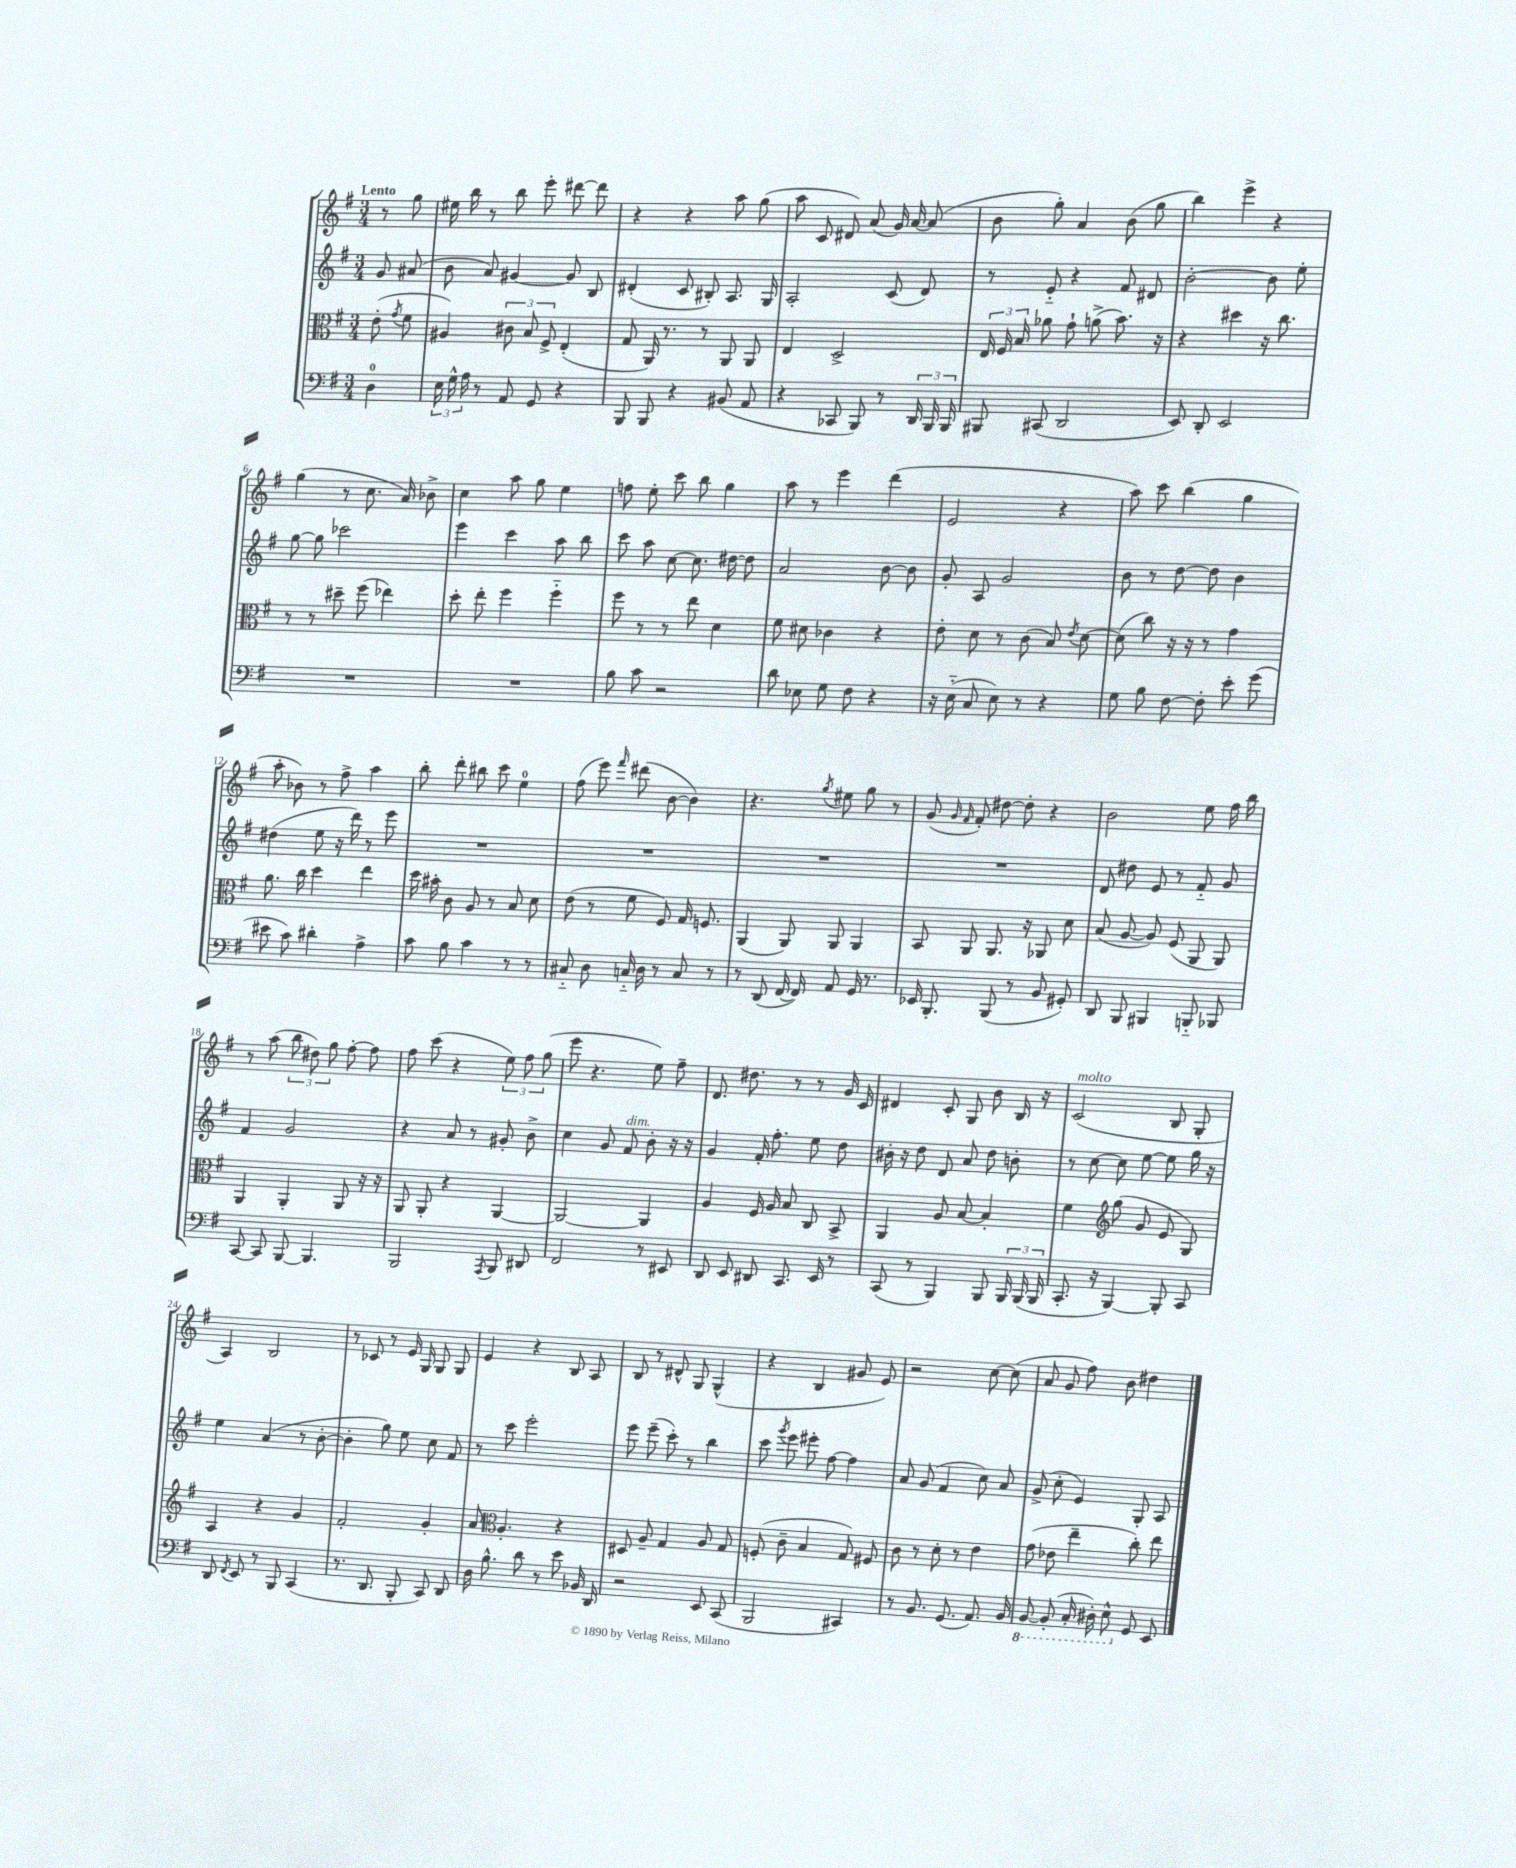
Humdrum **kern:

**kern	**kern	**kern	**kern
*staff4	*staff3	*staff2	*staff1
*clefF4	*clefC3	*clefG2	*clefG2
*k[f#]	*k[f#]	*k[f#]	*k[f#]
*M3/4	*M3/4	*M3/4	*M3/4
4D\	(8e'\	8g/	8r
.	8qg/	.	.
.	8f#\	(8a#/	8gg\
=	=	=	=
24E\	4A#/)	8b\	16ee#\
24G^^\	.	.	.
.	.	.	16bb\
24A\	.	.	.
8r	.	8a/)	8r
8AA/	12c#\	[4g#/	8bb\
.	12B/	.	.
8GG/	.	.	8eee'\
.	12F#^/	.	.
4r	(4E'/	8g#/]	[8ddd#\
.	.	8B/	8ddd#\]
=	=	=	=
8BBB/	8G/	(4d#'/	4r
8BBB/	16AA/)	.	.
.	8.r	.	.
4r	.	8c/	4r
.	8r	8B#'/)	.
(8BB#/	8AA/	8.A/	8aa\
8AA/	8AA/	.	(8gg\
.	.	16G/	.
=	=	=	=
4r	4E/	2A'/	8aa\
.	.	.	8c/
8CC-/	2D^/	.	8d#/)
8BBB/)	.	.	(8a/
8r	.	(8c/	16g/)
.	.	.	[16a/
24DD/	.	8d/)	(8a/]
24BBB/	.	.	.
24BBB/	.	.	.
=	=	=	=
8BBB#/	24E/	8r	8b\
.	24F#/	.	.
.	24B/	.	.
(8CC#/	8a-\	8e'~/	8gg'\)
2DD/	8g`\	4r	4a/
.	(8a^\	.	.
.	8.b\)	8f#/	(8b\
.	.	8d#/	8gg\
.	16r	.	.
=	=	=	=
8EE/)	4r	[2b'\	4bb\)
8DD'/	.	.	.
2EE/	4dd#\	.	4eee^\
.	16r	8b\]	4r
.	8.cc\	.	.
.	.	8ee'\	.
=	=	=	=
2.r	8r	[8gg\	(4gg\
.	8r	8gg\]	.
.	8dd#~\	2ccc-\	8r
.	(8ff#\	.	8.cc\
.	4ee-\)	.	.
.	.	.	16a/)
.	.	.	8b-^\
=	=	=	=
2.r	8dd'\	4eee\	4cc\
.	8ee'\	.	.
.	4ff#\	4ccc\	8aa\
.	.	.	8gg\
.	4ff#'~\	8aa\	4ee\
.	.	8bb\	.
=	=	=	=
8B\	8ff#\	8ccc\	8ff\
8c\	8r	8aa\	8ee'\
2r	8r	[8cc\	8ccc\
.	8ee\	8.cc\]	8bb\
.	4d\	.	4gg\
.	.	[16dd#\	.
.	.	8dd#\]	.
=	=	=	=
8d\	8f#\	2a/	8aa\
8E-\	8d#\	.	8r
8G\	4c-\	.	4eee\
8F#\	.	.	.
4r	4r	[8b\	(4ddd\
.	.	8b\]	.
=	=	=	=
16r	8e'\	8g'/	2e/
(16E'~\	.	.	.
8C/	8d\	8A/	.
8E\)	8r	2g/	.
8r	(8c\	.	.
4r	8B/)	.	4r
.	8qe/	.	.
.	[8d\	.	.
=	=	=	=
8G\	(8d\]	8b\	8aa\)
8B\	8cc\)	8r	8ccc\
[8F#\	16r	[8dd\	(4bb\
.	16r	.	.
8F#'\]	8r	8dd\]	.
8e'\	4g\	4b\	4gg\
(8g\	.	.	.
=	=	=	=
8e#\	8.a\	(4dd#\	8aa'\
8c\)	.	.	8b-\)
.	16cc\	.	.
4d#'\	4dd\	8ee\	8r
.	.	16r	8ff#^\
.	.	16ddd\)	.
4A^\	4ee\	8r	4aa\
.	.	8eee\	.
=	=	=	=
8c\	16dd\	2.r	8bb'\
.	16b#'\	.	.
8B\	8c\	.	8ddd'\
4c\	8A/	.	8bb#\
.	8r	.	8ccc\
8r	8B/	.	4ee\
8r	8d\	.	.
=	=	=	=
8C#'~/	(8e\	2.r	(8ff#\
8D\	8r	.	8eee\)
.	.	.	16qqfff#/
16C'~/	8f#\	.	(8ddd#\
16D\	.	.	.
8r	8F#/)	.	[8b\
8C/	16G/	.	4b\])
.	8.F/	.	.
8r	.	.	.
=	=	=	=
8r	(4AA/	2.r	4.r
(8DD/	.	.	.
[16FF#/	8AA/)	.	.
16FF#/])	.	.	.
.	.	.	8qgg/
8AA/	8AA/	.	8ee#\
16GG/	4AA/	.	8gg\
8.r	.	.	.
.	.	.	8r
=	=	=	=
16EE-/	8BB/	2.r	(8g/
8.BBB'/	.	.	.
.	.	.	16qqg/
.	.	.	16qqf#/
.	8AA/	.	8f#'/)
(8BBB/	8.AA/	.	[8dd#\
8r	.	.	8dd#'\]
.	16r	.	.
8BB/	8AA-/	.	4r
8GG#'/)	8d\	.	.
=	=	=	=
8DD/	(8B/	8d/	2b\
8BBB/	[8A/	8dd#\	.
4BBB#/	8A/])	8e/	.
.	(8F#/	8r	.
8BBB'~/	8AA/	8f#'~/	8ee\
8BBB-/	8AA/)	8g/	16ff#\
.	.	.	16bb\
=	=	=	=
[8CC/	4AA/	4f#/	8r
8CC/]	.	.	(8aa\
[8BBB/	4AA'/	2g/	12bb\
.	.	.	12dd#\)
4.BBB/]	.	.	.
.	.	.	12gg\
.	8AA/	.	[8ff#'\
.	16r	.	8ff#\]
.	16r	.	.
=	=	=	=
2BBB/	8AA/	4r	8ff#\
.	8AA'/	.	(8ccc\
.	4r	8a/	4r
.	.	8r	.
8qAAA/	.	.	.
8BBB/	[4AA/	8g#'/	12ee\)
.	.	.	12ff#\
8DD#/	.	8b^\	.
.	.	.	(12gg\
=	=	=	=
2FF#/	2AA/_	4cc\	8eee\
.	.	.	4.r
.	.	8g/	.
.	.	8f#/	.
8r	4AA/]	8b'\	8ee\)
8EE#/	.	16r	8ff#~\
.	.	16r	.
=	=	=	=
8DD/	4A/	4g/	8.d/
8EE/	.	.	.
.	.	.	8.dd#\
8DD#/	16F#/	16f#'/	.
.	16A/	8.ff#'\	.
8.CC/	8B/	.	8r
.	8C/	8ee\	8r
16EE/	.	.	.
8r	8BB^/	8dd\	16g/
.	.	.	16c/
=	=	=	=
(8CC/	4AA/	16b#'\	4d#/
.	.	16r	.
8r	.	8dd\	.
4BBB/)	8A/	8d/	8c'/
.	[8B/	8a/	8G/
8BBB/	4B'/]	8dd\	8b\
24BBB/	.	8b'\	16B/
(24BBB/	.	.	.
.	.	.	16r
24BBB/	.	.	.
=	=	=	=
8.CC'/	4f#\	8r	(2c/
.	.	[8cc\	.
16r	.	.	.
*	*clefG2	*	*
[4BBB/)	(8gg\	8cc\]	.
.	8g/	[8ee\	.
8BBB'/]	8e/	8ee\]	8B/
8CC/	8G/)	16gg\	8G'/
.	.	16r	.
=	=	=	=
8DD/	4A/	4ee\	4A/)
8qFF#/	.	.	.
8EE/	.	.	.
8r	4r	(4a/	2B/
8BBB/	.	.	.
(4CC/	4g/	8r	.
.	.	[8b'\	.
=	=	=	=
8.r	2f#'/	4b'\]	8r
.	.	.	8c-/
8.DD/	.	.	.
.	.	8gg\)	8r
8BBB'/	.	8ee\	16e/
.	.	.	16G/
8CC/)	4g'/	8cc\	8G/
8DD/	.	8f#/	8G/
=	=	=	=
16D\	8a/	8r	4e/
8.B^^\	.	.	.
*	*clefC3	*	*
.	4.A'/	8ccc\	.
8d\	.	2eee'\	4r
8r	.	.	.
8e\	4r	.	8B/
16BB-/	.	.	8A/
16DD/	.	.	.
=	=	=	=
2r	8D#/	8eee\	8B/
.	8A~/	(8eee~\	8r
.	4G/	8ccc'\)	8d#^^/
.	.	8r	8G/
8EE/	8A/	4bb\	(4G^^/
(8CC/	8G/	.	.
=	=	=	=
2BBB/	(8F'/	8ccc\	4r
.	.	8qggg/	.
.	8c~\	8eee\	.
.	4B/	8eee#'\	4B/
.	.	[8ff#\	.
4CC#/)	8G/)	4ff#\]	8g#/
.	8F#/	.	8e/)
=	=	=	=
8r	8c\	8a/	2r
8.BB/	8r	(8g/	.
.	8d'\	4f#/	.
(8.GG/	.	.	.
.	8r	.	.
8.AA/)	4e\	8cc\)	[8cc\
.	.	8a/	(8cc\]
16BB/	.	.	.
=	=	=	=
[8BBB/	(8g\	(8g^/	8a/
(8BBB'/]	8e-\	8cc'\	8g/
16CC'/	4ee~\	4e/)	8ff#\)
16DD#'\)	.	.	.
8EE^^\	.	.	8b\
8GG/	8cc'\)	8G'/	4dd#\
8EE/	8ee\	8A/	.
==	==	==	==
*-	*-	*-	*-
